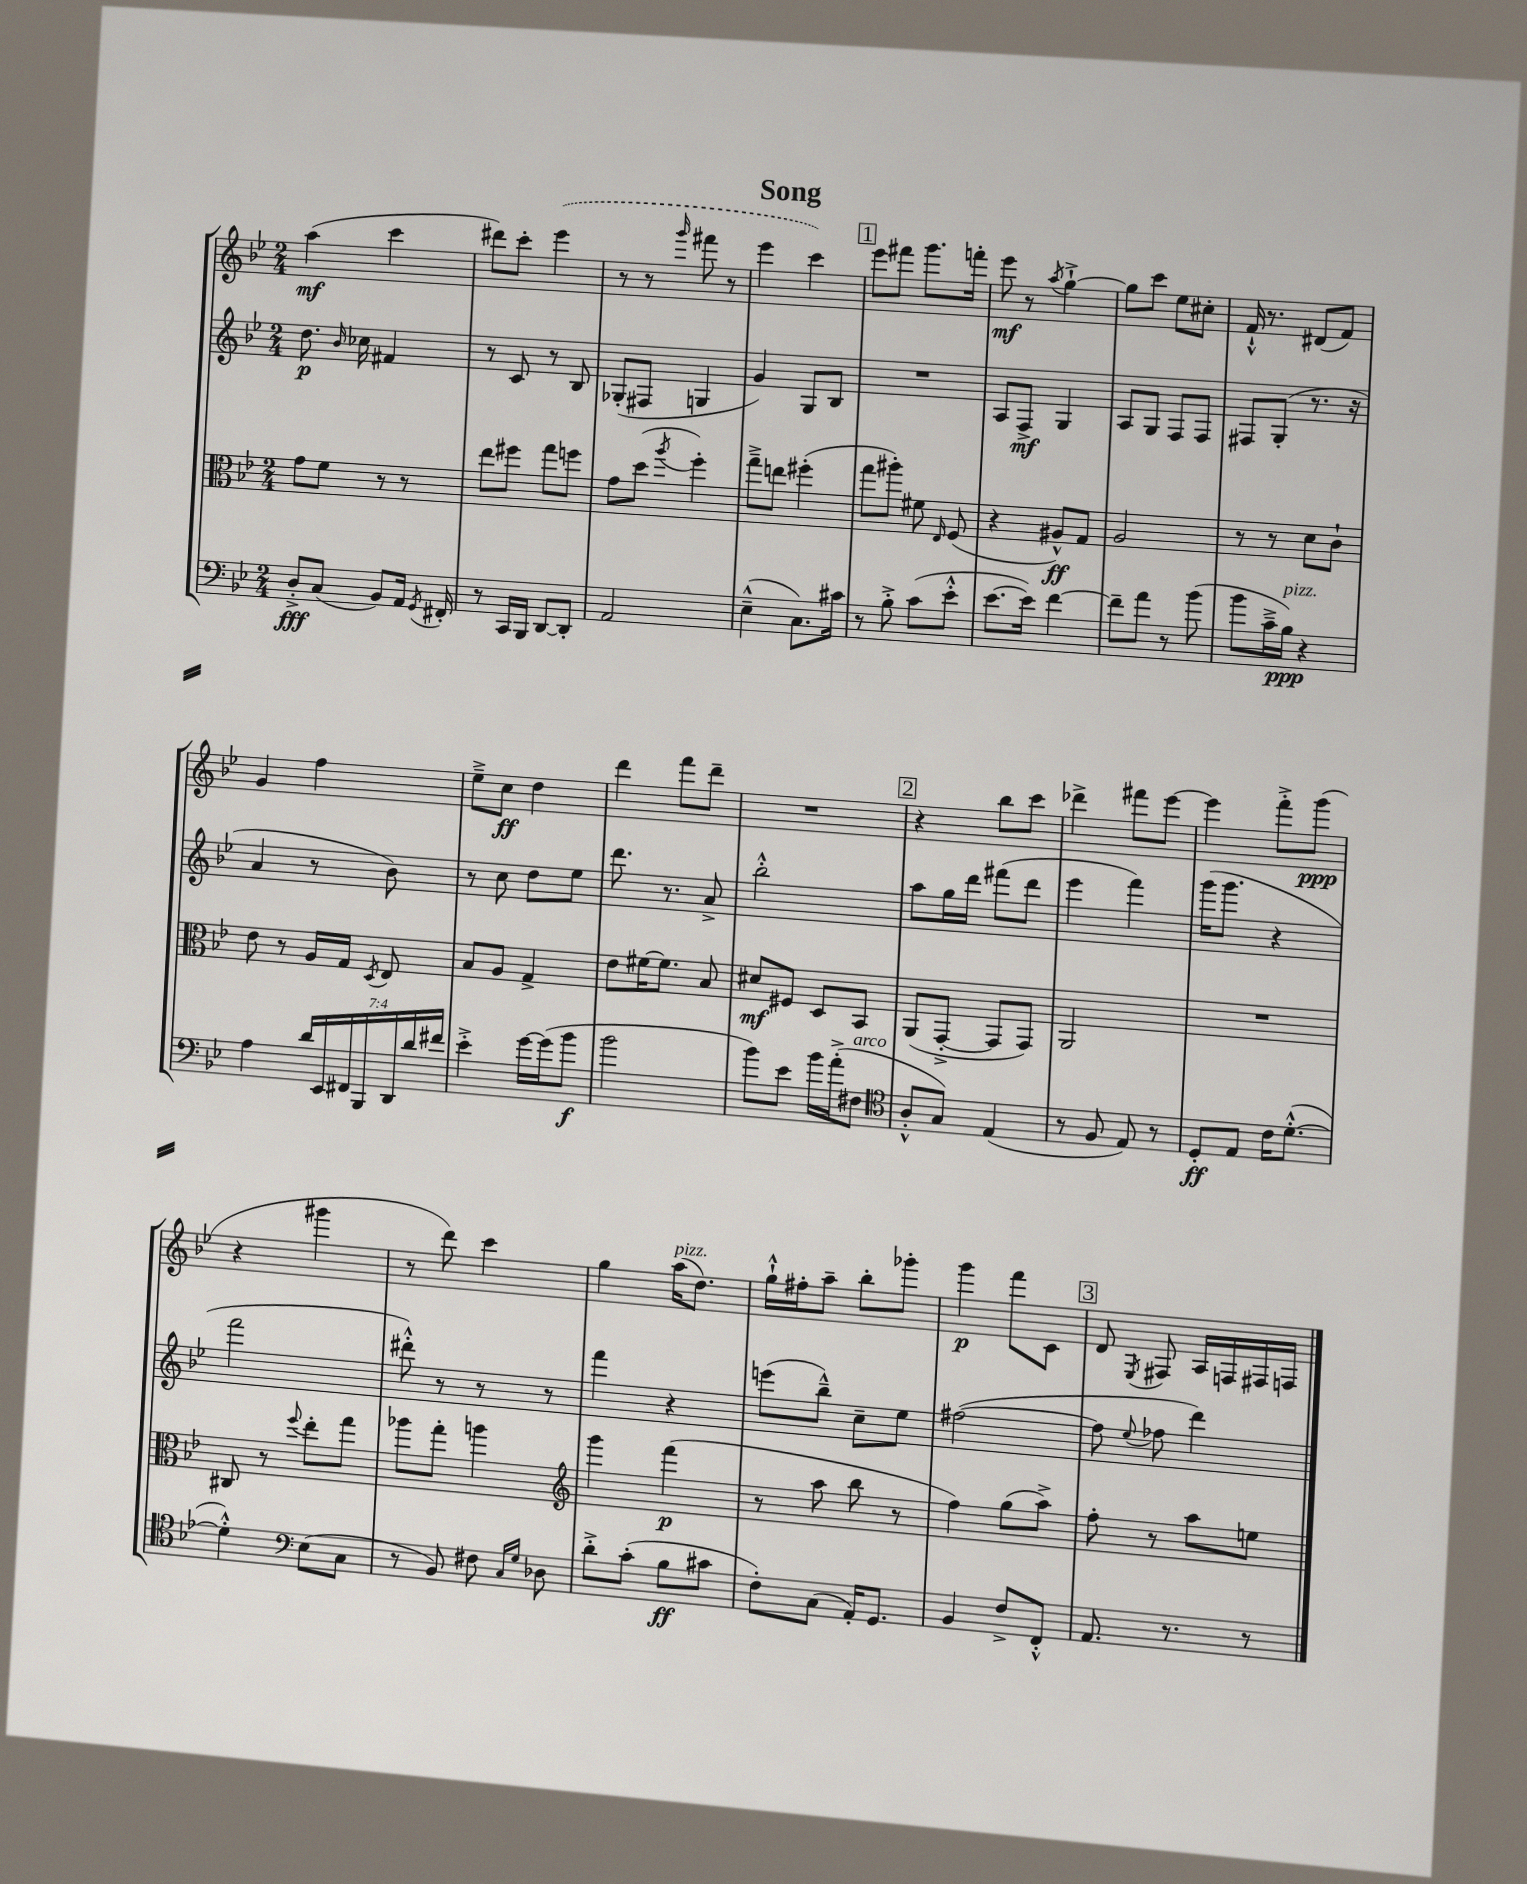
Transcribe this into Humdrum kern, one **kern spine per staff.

**kern	**kern	**kern	**kern
*staff4	*staff3	*staff2	*staff1
*clefF4	*clefC3	*clefG2	*clefG2
*k[b-e-]	*k[b-e-]	*k[b-e-]	*k[b-e-]
*M2/4	*M2/4	*M2/4	*M2/4
8D'^	8g	8.dd	(4aa
(8C	8f	.	.
.	.	16qqb-	.
.	.	16cc-	.
8BB-)	8r	4f#	4ccc
16AA	8r	.	.
8qGG	.	.	.
16FF#'	.	.	.
=	=	=	=
8r	8ee-	8r	8ddd#)
16CC	8ff#	8c	8ccc'
16BBB-	.	.	.
[8DD	8gg	8r	(4eee-
8DD']	8ff	8B-	.
=	=	=	=
2AA	8g	(8G-'	8r
.	(8dd	8F#	8r
.	8qaa	.	16qqggg
.	4ff')	4G	8fff#
.	.	.	8r
=	=	=	=
(4E-~^^	8gg~^	4g)	4eee-
.	8ee	.	.
8.C)	(4ff#'	8G	4ccc)
.	.	8B-	.
16c#	.	.	.
=	=	=	=
8r	8gg	2r	8eee-
8B-'^	8aa#')	.	8fff#
(8c	8f#	.	8.ggg
.	16qqE-	.	.
8e-'^^	(8F	.	.
.	.	.	16fff'
=	=	=	=
[8.e-	4r	8A	8eee-
.	.	8F^	8r
16e-])	.	.	.
.	.	.	8qaa
[4f	8A#^^)	4G	[4gg`^
.	8G	.	.
=	=	=	=
8f~]	2A	8A	8gg]
8a	.	8G	8ccc
8r	.	8F	8ee-
(8b-	.	8F	8cc#'
=	=	=	=
8b-	8r	8F#	16f`^^
.	.	.	8.r
16c~^	8r	(8G'	.
16B-)	.	.	.
4r	8d	8.r	(8d#
.	8c`	.	8f)
.	.	16r	.
=	=	=	=
4A	8e-	4a	4g
.	8r	.	.
28d	16A	8r	4ff
28EE-	.	.	.
.	16G	.	.
28FF#	.	.	.
28BBB-	.	.	.
.	8qD	.	.
.	8E-	8b-)	.
28DD	.	.	.
28d	.	.	.
28f#	.	.	.
=	=	=	=
4e-'^	8B-	8r	8ee-~^
.	8A	8cc	8cc
[16g	4G^	8dd	4dd
(16g]	.	.	.
8b-	.	8ee-	.
=	=	=	=
2b-	8e-	8.ddd	4ddd
.	[16f#	.	.
.	8.f#]	8.r	.
.	.	.	8fff
.	8B-	8a^	8ddd~
=	=	=	=
8b-)	8d#	2bb-'^^	2r
8e-	8F#	.	.
16b-	8D	.	.
(16a'^	.	.	.
8F#	8BB-	.	.
=	=	=	=
*clefC4	*	*	*
8A'^^	(8AA	8aa	4r
8G)	[8GG'^	16gg	.
.	.	16ddd	.
(4E-	8GG]	(8fff#	8bb-
.	8GG)	8ddd	8ccc
=	=	=	=
8r	2AA	4eee-	4ddd-^
8F	.	.	.
8E-)	.	4fff)	8fff#
8r	.	.	[8eee-
=	=	=	=
8D'	2r	(16ggg	4eee-]
.	.	8.ggg	.
8E-	.	.	.
16c	.	4r	8fff'^
([8.d'^^	.	.	.
.	.	.	(8ggg
=	=	=	=
4d'^^])	8C#	2fff	4r
.	8r	.	.
*clefF4	*	*	*
.	8qqff	.	.
(8E-	8ee-'	.	4ggg#
8C	8gg	.	.
=	=	=	=
8r	8aa-	8ddd#'^^)	8r
8BB-)	8gg'	8r	8ddd)
8F#	4aa	8r	4ccc
16qqC	.	.	.
16qqG	.	.	.
8D-	.	8r	.
=	=	=	=
*	*clefG2	*	*
8d'^	4ggg	4fff	4gg
(8c'	.	.	.
8B-	(4fff	4r	(16aa
.	.	.	8.dd)
8c#	.	.	.
=	=	=	=
8F')	8r	(8eee	16gg`^^
.	.	.	16ff#'
(8C	8aa	8bb-~^^)	8aa~
16AA')	8bb-	8cc~	8bb-'
8.GG	.	.	.
.	8r	8ee-	8ggg-'
=	=	=	=
4BB-	4ff)	([2ff#	4ggg
8F^	(8gg	.	8fff
8FF'^^	8aa^)	.	8c
=	=	=	=
8.AA	8ff'	8ff#]	8d
.	.	8qqee-	8qE-
.	8r	8ff-	8F#
8.r	.	.	.
.	8aa	4ddd)	16A
.	.	.	16F
8r	8ee	.	16F#
.	.	.	16F
==	==	==	==
*-	*-	*-	*-
